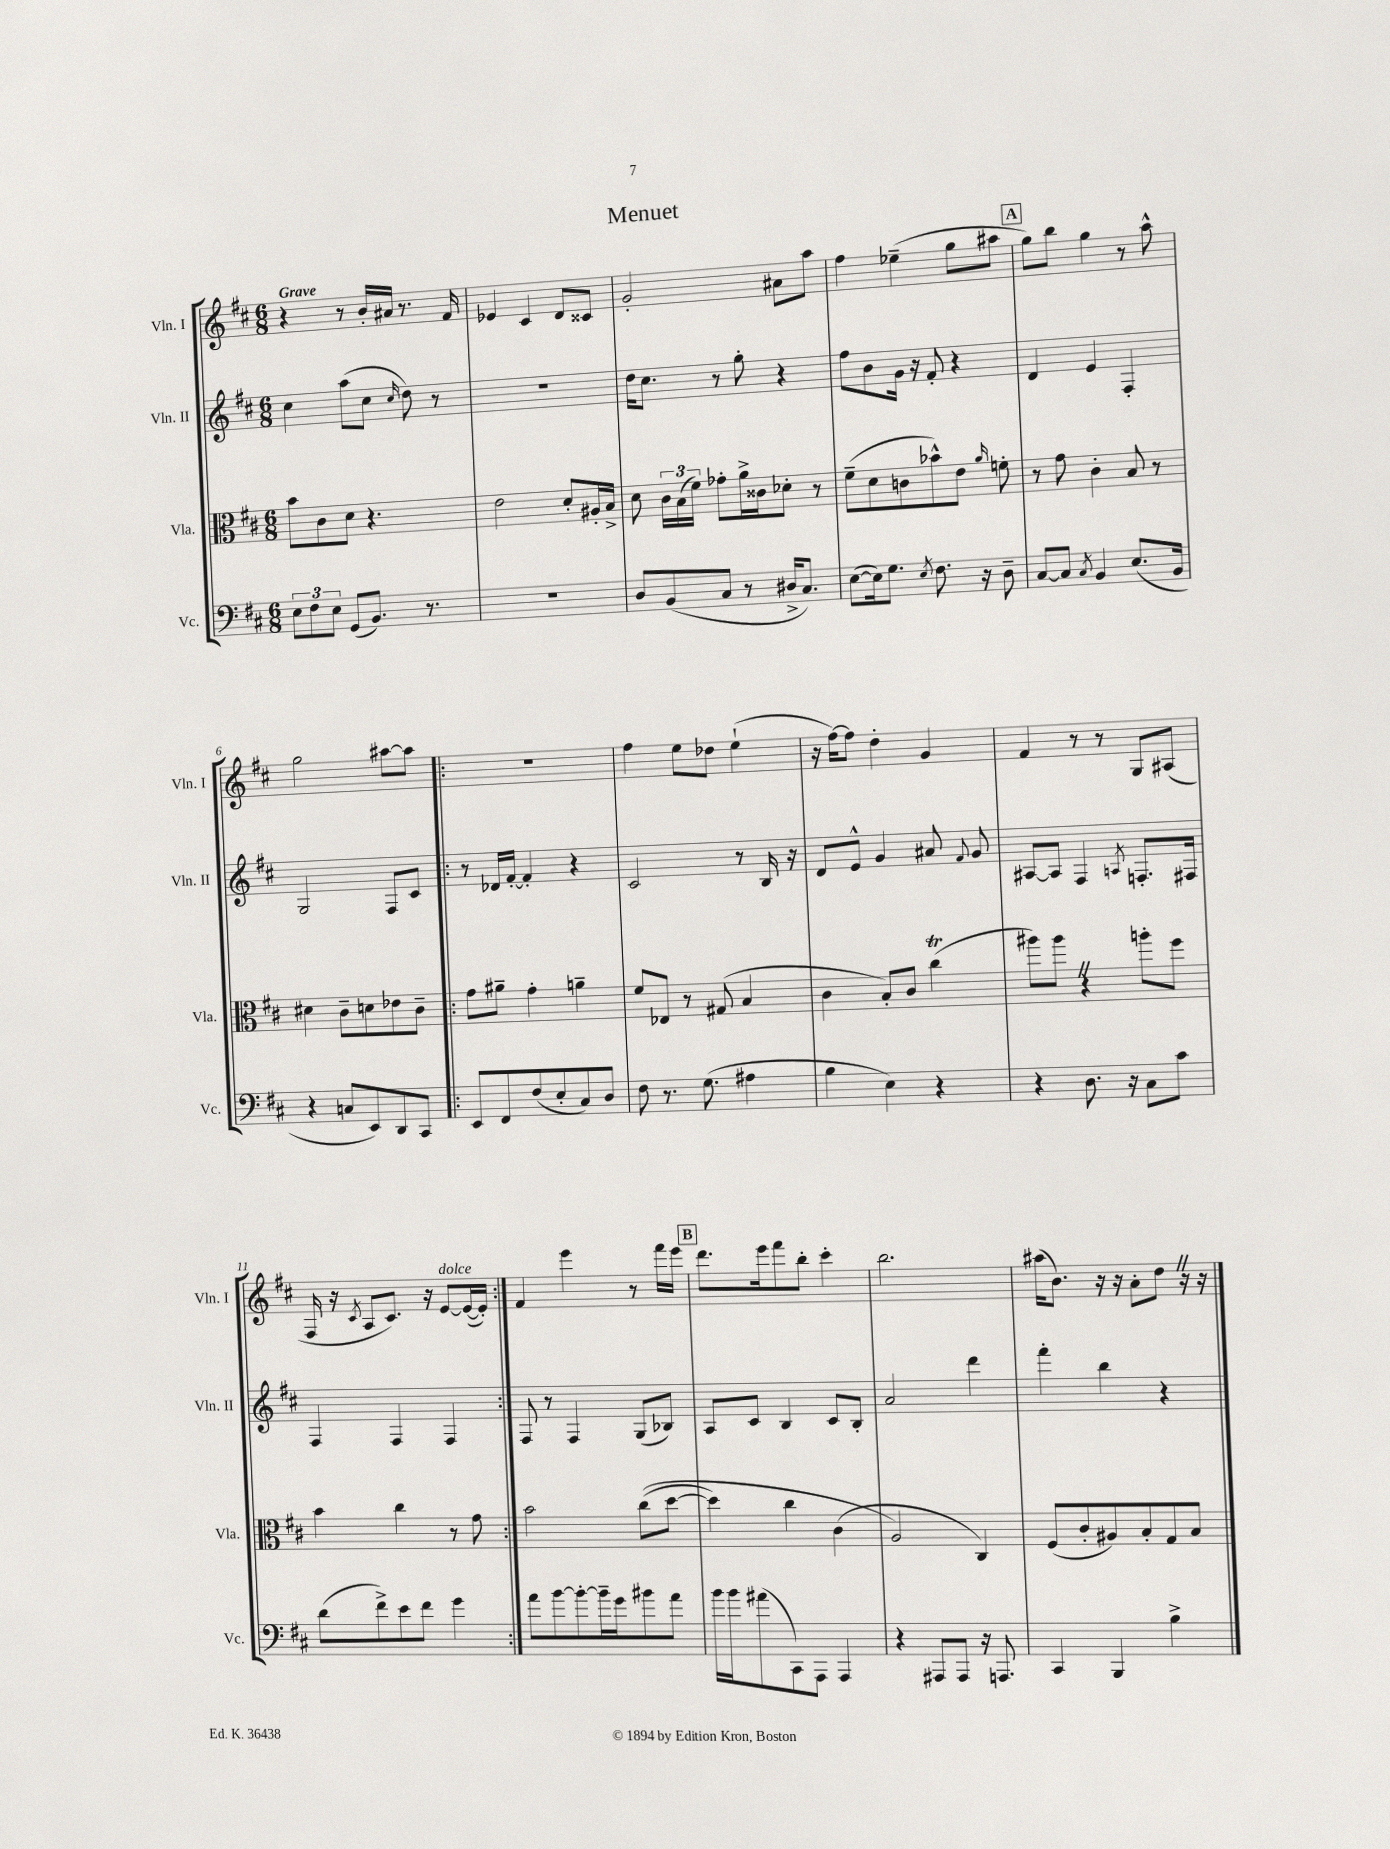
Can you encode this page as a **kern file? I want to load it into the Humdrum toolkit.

**kern	**kern	**kern	**kern
*part4	*part3	*part2	*part1
*staff4	*staff3	*staff2	*staff1
*I"Vc.	*I"Vla.	*I"Vln. II	*I"Vln. I
*I'Vc.	*I'Vla.	*I'Vln. II	*I'Vln. I
*clefF4	*clefC3	*clefG2	*clefG2
*k[f#c#]	*k[f#c#]	*k[f#c#]	*k[f#c#]
*M6/8	*M6/8	*M6/8	*M6/8
=1	=1	=1	=1
!	!	!	!LO:TX:a:B:t=Grave
12E\L	8b\L	4cc#\	4r
12F#\	.	.	.
.	8c#\	.	.
12E\J	.	.	.
(8GG/L	8d\J	(8aa\L	8r
8.BB/J)	4.r	8cc#\J	16b'/LL
.	.	.	16a#X/JJ
.	.	16qqcc#/	.
.	.	8dd\)	8.r
8.r	.	.	.
.	.	8r	.
.	.	.	16f#/
=2	=2	=2	=2
2.r	2e\	2.r	4e-X/
.	.	.	4c#/
.	8d'/L	.	8d/L
.	16A#X'/L	.	8c##X/J
.	16B^/JJ	.	.
=3	=3	=3	=3
8D/L	8d\	16dd\KL	2g'/
.	.	8.cc#\J	.
(8BB/	24c#\LL	.	.
.	(24B\	.	.
.	24f#\JJ)	.	.
8C#/J	8g-X'\L	8r	.
8r	16a^\L	8gg'\	.
.	16c##X\J	.	.
16D#X^/KL	8d-X'\J	4r	8a#X\L
8.C#/J)	.	.	.
.	8r	.	8aa\J
=4	=4	=4	=4
([8E\L	(8f#~\L	8ff#\L	4ff#\
16E\k])	8d\	8b\	.
8.G\J	.	.	.
.	8cn\	16g\Jk	(4ee-X~\
.	.	16r	.
8qE/	.	.	.
8.F#\	8b-X^^\)	8f#'/	.
.	8e\J	4r	8gg\L
16r	.	.	.
.	16qqa/	.	.
8D~\	8fn'\	.	8aa#X\J
!!LO:REH:place=s1:t=A
=5	=5	=5	=5
[8C#/L	8r	4d/	8gg\L)
8C#/J]	8g\	.	8bb\J
8qC#/	.	.	.
4BB/	4c#'\	4e/	4gg\
(8.E/L	8B/	4F#'/	8r
.	8r	.	8aa^^\
16BB/Jk	.	.	.
!!LO:LB:g=z
=6	=6	=6	=6
4r	4d#X\	2G/	2gg\
8Cn/L	8c#~\L	.	.
8EE/)	8dn\	.	.
8DD/	8e-X\	8F#/L	[8aa#X\L
8CC#/J	8c#~\J	8c#/J	8aa#\J]
=7!|:	=7!|:	=7!|:	=7!|:
8EE/L	8g\L	8r	2.r
8FF#/	8a#X~\J	16d-X/LL	.
.	.	[16f#'/JJ	.
(8F#/	4g'\	4f#'/]	.
8E'/	.	.	.
8C#/)	4an~\	4r	.
8D/J	.	.	.
=8	=8	=8	=8
8F#\	8f#/L	2c#/	4ff#\
8.r	8E-X/J	.	.
.	8r	.	8ee\L
(8.G\	.	.	.
.	(8G#X/	.	8dd-X\J
4A#X\	4B/	8r	(4ee`\
.	.	16B/	.
.	.	16r	.
=9	=9	=9	=9
4B\	4c#\	8d/L	16r
.	.	.	[16ff#\KL)
.	.	8e^^/J	8ff#\J]
4E\)	8B'/L)	4g/	4dd'\
.	8c#/J	.	.
4r	(4cc#t\	8a#X/	4g/
.	.	8qqf#/	.
.	.	8g/	.
=10	=10	=10	=10
4r	8aa#X\L)	[8A#X/L	4f#/
.	8aa#Z\J	8A#/J]	.
8.D\	4r	4F#/	8r
.	.	.	8r
16r	.	.	.
.	.	8qAn/	.
8C#\L	8aan'\L	8.Fn'/L	8G/L
8c#\J	8ff#\J	.	(8A#X/J
.	.	16F#X/Jk	.
!!LO:LB:g=z
=11	=11	=11	=11
(8d\L	4b\	4F#/	16F#/
.	.	.	16r
.	.	.	8qc#/
8f#^\)	.	.	8A/L
8e\	4cc#\	4F#/	8.c#/J)
8f#\J	.	.	.
.	.	.	16r
!	!	!	!LO:TX:a:i:t=dolce
4g\	8r	4F#/	[8e/L
.	8g\	.	(16e/L_
.	.	.	16e'/JJ])
=12:|!	=12:|!	=12:|!	=12:|!
8a\L	2b\	8F#/	4f#/
[8b\	.	8r	.
8b'\_	.	4F#/	4eee\
16b~\L]	.	.	.
16g\J	.	.	.
8b#X\	((8cc#\L	(8G/L	8r
8a\J	[8dd\J	8B-X/J)	16fff#\LL
.	.	.	16eee\JJ
!!LO:REH:place=s1:t=B
=13	=13	=13	=13
16b\LL	4dd\])	8A/L	8.ddd\L
16b\J	.	.	.
(8a#X\	.	8c#/J	.
.	.	.	16eee\k
8CC#\)	4cc#\	4B/	8fff#\
8AAA\J	.	.	8bb'\J
4AAA/	(4c#\	8c#/L	4ccc#'\
.	.	8B'/J	.
=14	=14	=14	=14
4r	2A/)	2a/	2.bb\
8AAA#X/L	.	.	.
8AAA#/J	.	.	.
16r	4C#/)	4ddd\	.
8.AAAn/	.	.	.
=15	=15	=15	=15
4CC#/	(8F#/L	4fff#'\	(16aa#X\KL
.	.	.	8.b\J)
.	8c#'/	.	.
4BBB/	8A#X/)	4bb\	16r
.	.	.	16r
.	8B'/	.	8a'\L
4B^\	8G/	4r	8ddZ\J
.	8B/J	.	16r
.	.	.	16r
==	==	==	==
*-	*-	*-	*-
